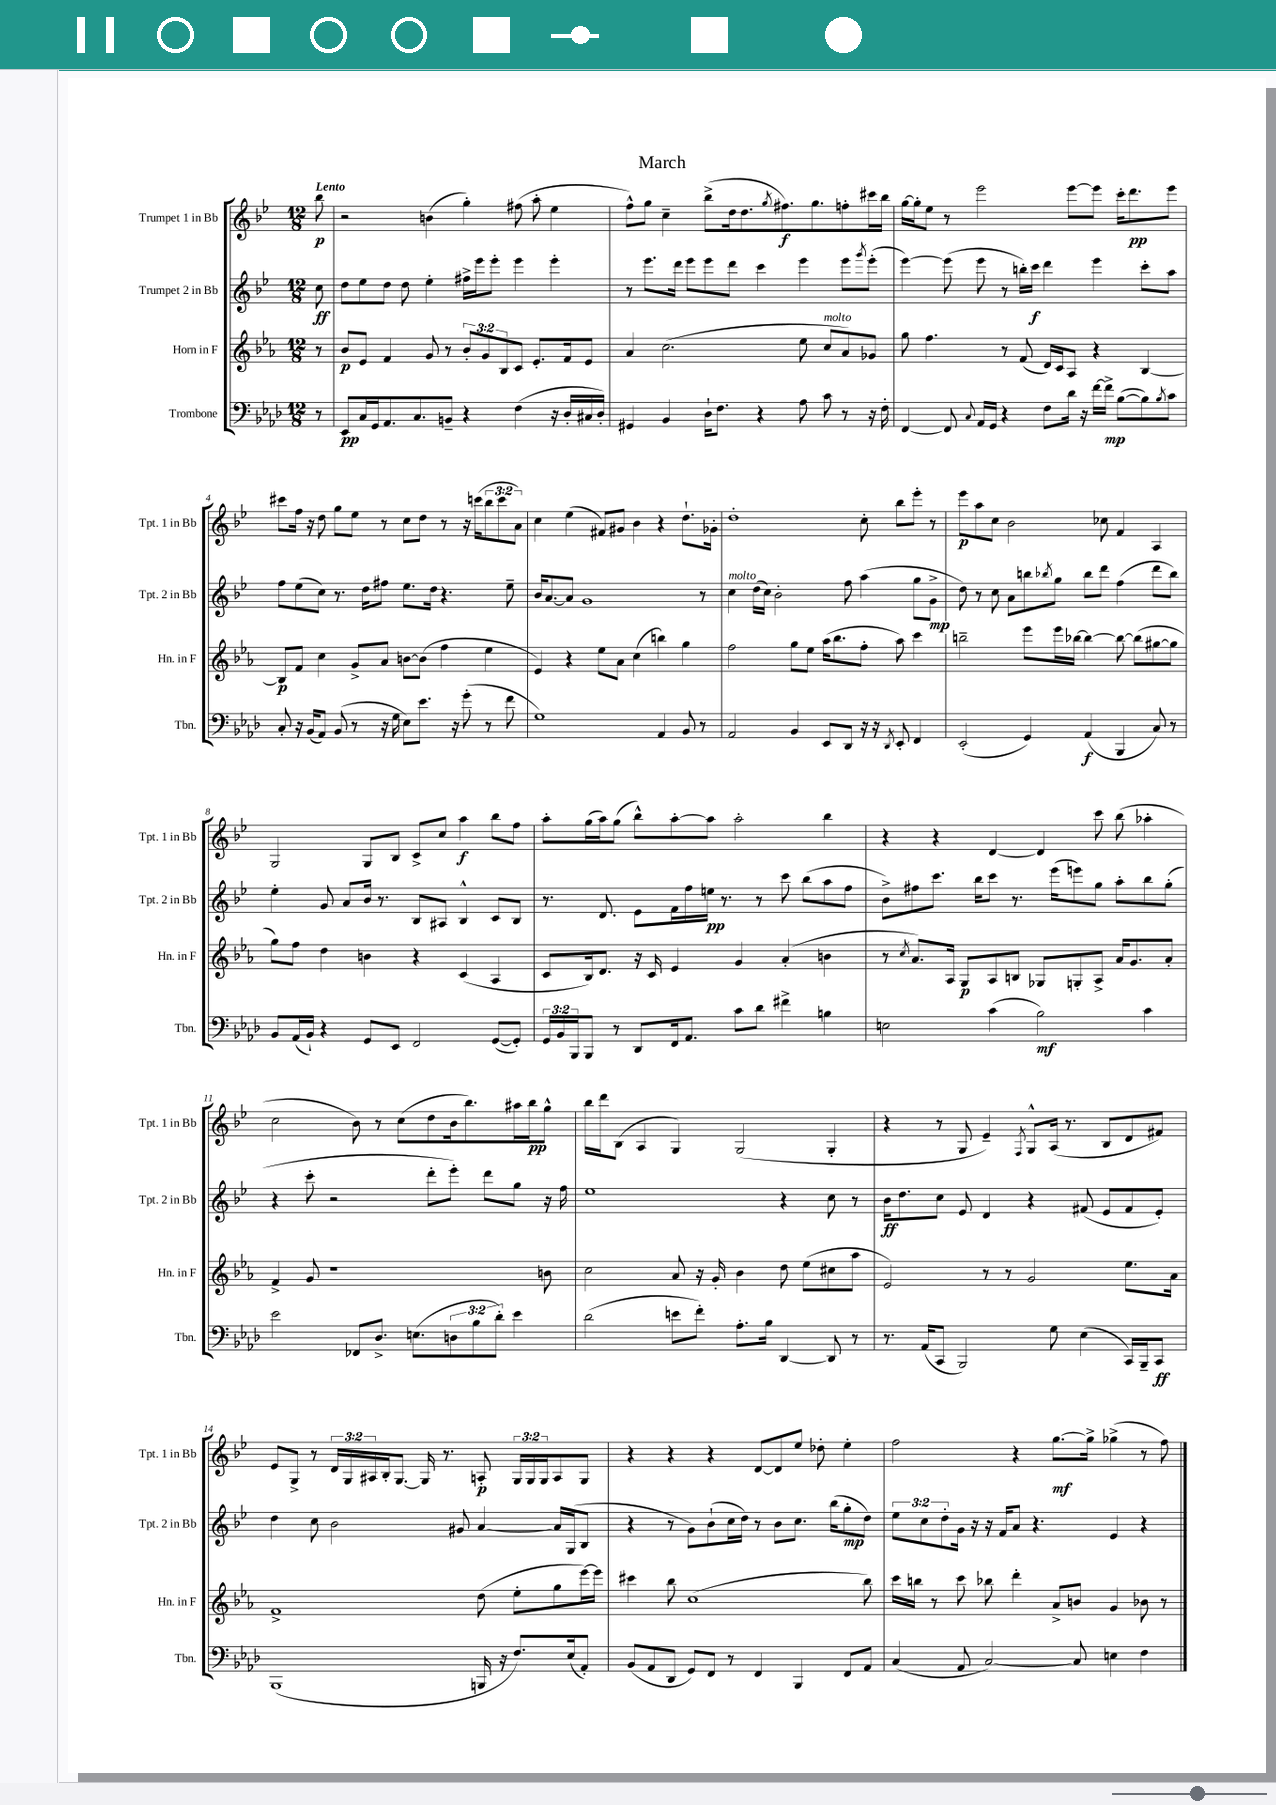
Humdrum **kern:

**kern	**dynam	**kern	**dynam	**kern	**dynam	**kern	**dynam
*part4	*part4	*part3	*part3	*part2	*part2	*part1	*part1
*staff4	*staff4	*staff3	*staff3	*staff2	*staff2	*staff1	*staff1
*I"Trombone	*	*I"Horn in F	*	*I"Trumpet 2 in Bb	*	*I"Trumpet 1 in Bb	*
*I'Tbn.	*	*I'Hn. in F	*	*I'Tpt. 2 in Bb	*	*I'Tpt. 1 in Bb	*
*clefF4	*	*clefG2	*	*clefG2	*	*clefG2	*
*k[b-e-a-d-]	*	*k[b-e-a-]	*	*k[b-e-]	*	*k[b-e-]	*
*M12/8	*	*M12/8	*	*M12/8	*	*M12/8	*
=	=	=	=	=	=	=	=
!	!	!	!	!	!	!LO:TX:a:B:t=Lento	!
8r	.	8r	.	8cc\	ff	8bb-\	p
=1	=1	=1	=1	=1	=1	=1	=1
8EE-/L	pp	8b-/L	p	8dd\L	.	2r	.
16C/L	.	8e-/J	.	8ee-\	.	.	.
16GG/J	.	.	.	.	.	.	.
8.AA-/	.	4f/	.	8dd\J	.	.	.
.	.	.	.	8dd\	.	.	.
8.C/	.	.	.	.	.	.	.
.	.	8g/	.	4ee-'\	.	(4bn\	.
8BBn~/J	.	8r	.	.	.	.	.
4r	.	12b-'/L	.	16ff#X^\LL	.	4gg'\)	.
.	.	.	.	16eee-\J	.	.	.
.	.	12g/	.	.	.	.	.
.	.	.	.	8eee-'\J	.	.	.
.	.	12B-/	.	.	.	.	.
(4F\	.	8c/J	.	4eee-\	.	(8ff#X\	.
.	.	8.e-'/L	.	.	.	8aa'\	.
16r	.	.	.	4eee-'\	.	4ee-\	.
16D-'/LL	.	16f/k	.	.	.	.	.
16C#X/	.	8e-/J	.	.	.	.	.
16D-'/JJ)	.	.	.	.	.	.	.
=2	=2	=2	=2	=2	=2	=2	=2
4GG#X/	.	4a-/	.	8r	.	8ff^^\L)	.
.	.	.	.	8.eee-\L	.	8gg\J	.
4BB-/	.	(2.cc\	.	.	.	4cc~\	.
.	.	.	.	16ddd\Jk	.	.	.
.	.	.	.	8eee-\L	.	.	.
16D-`\KL	.	.	.	8eee-\	.	(8bb-^\L	.
8.F\J	.	.	.	.	.	.	.
.	.	.	.	8ddd\J	.	16dd\k	.
.	.	.	.	.	.	8.dd\	.
4r	.	.	.	4ccc\	.	.	.
.	.	.	.	.	.	8qgg/	.
.	.	.	.	.	.	8.ff#X\)	f
8A-\	.	8ee-\	.	4eee-\	.	.	.
.	.	.	.	.	.	8.gg\	.
!	!	!LO:TX:a:i:t=molto	!	!	!	!	!
8c\	.	8cc/L	.	.	.	.	.
8r	.	8a-/)	.	8eee-\L	.	8ffn'\	.
.	.	.	.	8qggg/	.	.	.
16r	.	8g-X/J	.	(8eee-'\J	.	16ccc#X\L	.
16F'\	.	.	.	.	.	16bb-\JJ	.
=3	=3	=3	=3	=3	=3	=3	=3
[4FF/	.	8gg\	.	[4eee-\)	.	[16gg\LL	.
.	.	.	.	.	.	16gg'\J]	.
.	.	4.ff\	.	.	.	8ee-\J	.
8FF/]	.	.	.	(8eee-\]	.	8r	.
8qqC/	.	.	.	.	.	.	.
16AA-/LL	.	.	.	8eee-\	.	2eee-\	.
16GG/JJ	.	.	.	.	.	.	.
4r	.	8r	.	8r	.	.	.
.	.	(8f/	.	16bbn'\LL)	.	.	.
.	.	.	.	16ccc\JJ	f	.	.
8F\L	.	16d/LL)	.	4ddd\	.	.	.
.	.	16c/J	.	.	.	.	.
16d-\Jk	.	8A-/J	.	.	.	[8eee-\L	.
16r	.	.	.	.	.	.	.
[16f\LL	.	4r	.	4eee-\	.	8eee-\J]	.
16f^\JJ]	mp	.	.	.	.	.	.
([8B-\L	.	.	.	.	.	16ccc'\KL	.
.	.	.	.	.	.	8.ddd\	pp
8B-\])	.	[4B-/	.	8ccc'\L	.	.	.
8qB-/	.	.	.	.	.	.	.
8c\J	.	.	.	8aa\J	.	8eee-\J	.
!!LO:LB:g=z
=4	=4	=4	=4	=4	=4	=4	=4
8C'/	.	8B-/L]	p	8ff\L	.	8ccc#X\L	.
16r	.	8f/J	.	(8ee-\	.	16ff\Jk	.
(16BB-/KL	.	.	.	.	.	16r	.
8AA-/J)	.	4cc\	.	8cc\J)	.	8dd\	.
(8BB-/	.	.	.	8.r	.	8gg\L	.
8r	.	8g^/L	.	.	.	8ee-\J	.
.	.	.	.	16dd\KL	.	.	.
16r	.	8a-/J	.	8ff#X\J	.	8r	.
16G\	.	.	.	.	.	.	.
8E-\L)	.	[8bn\L	.	8.ee-\L	.	8cc\L	.
8.e-\J	.	(8b\J]	.	.	.	8dd\J	.
.	.	.	.	16dd\Jk	.	.	.
.	.	4ff\	.	4.r	.	8r	.
16r	.	.	.	.	.	.	.
(8g'\	.	.	.	.	.	16r	.
.	.	.	.	.	.	(16cccn\KL	.
8r	.	4ee-\	.	.	.	12bb-\	.
.	.	.	.	.	.	12ccc\	.
8f\	.	.	.	8ee-~\	.	.	.
.	.	.	.	.	.	12a\J)	.
=5	=5	=5	=5	=5	=5	=5	=5
1G)	.	4e-/)	.	16b-/KL	.	4cc\	.
.	.	.	.	[8.a/	.	.	.
.	.	4r	.	8a/J]	.	(4ee-\	.
.	.	.	.	1g	.	.	.
.	.	8ee-\L	.	.	.	8f#X/L)	.
.	.	8a-\J	.	.	.	8g#X/J	.
.	.	(4cc\	.	.	.	4b-\	.
4AA-/	.	4bbn\)	.	.	.	4r	.
8BB-/	.	4gg\	.	.	.	8.dd`\L	.
8r	.	.	.	8r	.	.	.
.	.	.	.	.	.	16g-X'\Jk	.
=6	=6	=6	=6	=6	=6	=6	=6
!	!	!	!	!LO:TX:a:i:t=molto	!	!	!
2AA-/	.	2ff\	.	4cc\	.	1dd'	.
.	.	.	.	(16dd\LL	.	.	.
.	.	.	.	16cc\JJ)	.	.	.
.	.	.	.	2b-'\	.	.	.
4BB-/	.	8gg\L	.	.	.	.	.
.	.	8ee-\J	.	.	.	.	.
8EE-/L	.	(16aa-\KL	.	.	.	.	.
.	.	8.bb-\	.	.	.	.	.
8DD-/J	.	.	.	8ff\	.	.	.
16r	.	8ff'\J	.	(4aa\	.	8cc'\	.
16r	.	.	.	.	.	.	.
8qDD-/	.	.	.	.	.	.	.
8EE-'/	.	8aa-\)	.	.	.	8bb-\L	.
4FF/	.	4ccc\	.	8gg\L	.	8eee-'\J	.
.	.	.	.	8g^\J	mp	8r	.
=7	=7	=7	=7	=7	=7	=7	=7
(2EE-'/	.	2bbn~\	.	8dd\)	.	8eee-\L	p
.	.	.	.	8r	.	8aa\	.
.	.	.	.	8cc\	.	8cc\J	.
.	.	.	.	8a\L	.	2b-\	.
4GG/)	.	8eee-\L	.	8bbn\	.	.	.
.	.	.	.	8qbb-X/	.	.	.
.	.	16eee-\L	.	8gg\J	.	.	.
.	.	[16bb-X\JJ	.	.	.	.	.
(4AA-/	f	4bb-\_	.	8bb-\L	.	.	.
.	.	.	.	8ddd\J	.	8cc-X\	.
4BBB-/	.	8bb-\_	.	(4ff\	.	4f/	.
.	.	(8bb-\L]	.	.	.	.	.
8C/)	.	[8gg#X\	.	8ddd\L	.	4A/	.
8r	.	8gg#\J]	.	8bb-\J)	.	.	.
!!LO:LB:g=z
=8	=8	=8	=8	=8	=8	=8	=8
8BB-/L	.	8gg\L)	.	4ee-'\	.	2G/	.
(16AA-/L	.	8ff\J	.	.	.	.	.
16BB-`/JJ)	.	.	.	.	.	.	.
4r	.	4dd\	.	8g/	.	.	.
.	.	.	.	8a/L	.	.	.
8GG/L	.	4bn\	.	16b-/Jk	.	8G/L	.
.	.	.	.	8.r	.	.	.
8EE-/J	.	.	.	.	.	8B-/J	.
2FF/	.	4r	.	8B-/L	.	8c^/L	.
.	.	.	.	8A#X/J	.	8cc/J	.
.	.	(4c/	.	4B-^^/	.	4aa\	f
([8GG/L	.	4A-/	.	8c/L	.	8bb-\L	.
8GG'/J])	.	.	.	8B-/J	.	8ff\J	.
=9	=9	=9	=9	=9	=9	=9	=9
24GG/LL	.	8c/L	.	8.r	.	8aa'\L	.
24BB-/	.	.	.	.	.	.	.
24BBB-/J	.	.	.	.	.	.	.
8BBB-/J	.	16B-/k)	.	.	.	(16gg\L	.
.	.	8.d/J	.	8.d/	.	16aa\J)	.
8r	.	.	.	.	.	(8gg\J	.
8DD-/L	.	16r	.	8e-\L	.	8bb-^^\L)	.
.	.	16c/	.	.	.	.	.
16FF/k	.	4e-/	.	16f\L	.	[8aa'\	.
8.AA-/J	.	.	.	16ff\	.	.	.
.	.	.	.	16een\JJ	pp	8aa\J]	.
.	.	.	.	8.r	.	.	.
8c\L	.	4g/	.	.	.	2aa'\	.
8d-\J	.	.	.	8r	.	.	.
4f#X^\	.	(4a-'/	.	8ccc\	.	.	.
.	.	.	.	(8bb-\L	.	.	.
4Bn\	.	4bn\	.	8aa\	.	4bb-\	.
.	.	.	.	8ff\J	.	.	.
=10	=10	=10	=10	=10	=10	=10	=10
2En\	.	8r	.	8b-^\L)	.	4r	.
.	.	8qcc/	.	.	.	.	.
.	.	8.a-/L)	.	8ff#X\	.	.	.
.	.	.	.	8.ccc\J	.	4r	.
.	.	16A-/Jk	.	.	.	.	.
.	.	8G/L	p	.	.	.	.
.	.	.	.	16bb-\KL	.	.	.
(4c\	.	8A-/	.	8ccc\J	.	[4d/	.
.	.	8Bn/J	.	8.r	.	.	.
2B-\)	mf	8G-X/L	.	.	.	4d/]	.
.	.	.	.	(16eee-\KL	.	.	.
.	.	8Gn'/	.	8eeen\)	.	.	.
.	.	8A-^/J	.	8gg\J	.	8ccc\	.
.	.	16a-/KL	.	8aa'\L	.	(8bb-\	.
.	.	8.g/	.	.	.	.	.
4c\	.	.	.	8bb-\	.	4aa-X'\	.
.	.	8a-'/J	.	(8gg'\J	.	.	.
!!LO:LB:g=z
=11	=11	=11	=11	=11	=11	=11	=11
2e-\	.	4f^/	.	4r	.	2cc\	.
.	.	8g/	.	8ccc'\	.	.	.
.	.	1r	.	2r	.	.	.
8FF-X/L	.	.	.	.	.	8b-\)	.
8.D-^/J	.	.	.	.	.	8r	.
.	.	.	.	.	.	(8cc\L	.
(8.En\L	.	.	.	.	.	.	.
.	.	.	.	8ddd'\L	.	8dd\	.
12Dn\	.	.	.	8eee-'\J)	.	16b-\k	.
.	.	.	.	.	.	8.bb-\)	.
12B-\	.	.	.	.	.	.	.
.	.	.	.	8ddd\L	.	.	.
12d-'\J)	.	.	.	.	.	.	.
4e-\	.	.	.	8gg\J	.	16aa#X\L	.
.	.	.	.	.	.	16bb-\J	pp
.	.	8bn\	.	16r	.	8gg^^\J	.
.	.	.	.	16ff\	.	.	.
=12	=12	=12	=12	=12	=12	=12	=12
(2d-\	.	2cc\	.	1ee-	.	16bb-\LL	.
.	.	.	.	.	.	16ddd\J	.
.	.	.	.	.	.	(8B-\J	.
.	.	.	.	.	.	4A/	.
8en\L	.	8a-/	.	.	.	4G/)	.
8f'\J)	.	16r	.	.	.	.	.
.	.	16g'/	.	.	.	.	.
8.A-'\L	.	4b-\	.	.	.	(2G/	.
16B-\Jk	.	.	.	.	.	.	.
[4DD-/	.	8dd\	.	4r	.	.	.
.	.	(8ee-\L	.	.	.	.	.
8DD-/]	.	8cc#X\	.	8cc\	.	4G'/	.
8r	.	8aa-\J	.	8r	.	.	.
=13	=13	=13	=13	=13	=13	=13	=13
8.r	.	2e-/)	.	16b-\KL	ff	4r	.
.	.	.	.	8.dd\	.	.	.
(16AA-/KL	.	.	.	.	.	.	.
8CC/J	.	.	.	8cc\J	.	8r	.
2BBB-/)	.	.	.	8e-/	.	8G/	.
.	.	8r	.	4d/	.	4e-~/)	.
.	.	8r	.	.	.	.	.
.	.	.	.	.	.	8qF/	.
.	.	2g/	.	4r	.	8G^^/L	.
8G\	.	.	.	.	.	(16A/Jk	.
.	.	.	.	.	.	8.r	.
(4E-\	.	.	.	(8f#X/	.	.	.
.	.	.	.	8e-/L	.	8B-/L	.
16CC/LL)	.	8.ee-\L	.	8f#/	.	8d/	.
16BBB-~/J	.	.	.	.	.	.	.
8CC/J	ff	.	.	8e-'/J)	.	8f#X/J)	.
.	.	16a-\Jk	.	.	.	.	.
!!LO:LB:g=z
=14	=14	=14	=14	=14	=14	=14	=14
(1BBB-	.	1f^	.	4dd\	.	8e-/L	.
.	.	.	.	.	.	8G^/J	.
.	.	.	.	8cc\	.	8r	.
.	.	.	.	2b-\	.	24d/LL	.
.	.	.	.	.	.	24G/	.
.	.	.	.	.	.	24A#X/	.
.	.	.	.	.	.	16B-'/J	.
.	.	.	.	.	.	[8.G/J	.
.	.	.	.	.	.	16G/]	.
.	.	.	.	.	.	8.r	.
.	.	.	.	8g#X/	.	.	.
16BBBn/	.	(8dd\	.	[4a/	.	8An'/	p
16r	.	.	.	.	.	.	.
8.F/L)	.	8ee-'\L	.	.	.	24G/LL	.
.	.	.	.	.	.	24G/	.
.	.	.	.	.	.	24G/J	.
.	.	8gg\	.	16a/LL]	.	8A/	.
(16E-/k	.	.	.	(16G/J	.	.	.
8AA-'/J)	.	[16eee-\L)	.	8B-/J	.	8G/J	.
.	.	16eee-\JJ]	.	.	.	.	.
=15	=15	=15	=15	=15	=15	=15	=15
(8BB-/L	.	4ccc#X\	.	4r	.	4r	.
8AA-/	.	.	.	.	.	.	.
8DD-/J	.	8bb-\	.	8r	.	4r	.
8GG/L)	.	(1cc	.	8g\L)	.	.	.
8FF/J	.	.	.	(8b-`\	.	4r	.
8r	.	.	.	16cc\L	.	.	.
.	.	.	.	16dd\JJ)	.	.	.
4FF/	.	.	.	8r	.	[8d/L	.
.	.	.	.	8b-\L	.	8d/]	.
4BBB-/	.	.	.	8.cc\J	.	8ee-/J	.
.	.	.	.	.	.	8dd-X'\	.
.	.	.	.	(16bb-\KL	.	.	.
8FF/L	.	.	.	8gg'\	mp	4ee-'\	.
8AA-/J	.	8bb-\)	.	8dd\J)	.	.	.
=16	=16	=16	=16	=16	=16	=16	=16
(4C/	.	16ccc\LL	.	12ee-\L	.	2ff\	.
.	.	16bbn\JJ	.	.	.	.	.
.	.	.	.	12cc\	.	.	.
.	.	8r	.	.	.	.	.
.	.	.	.	12dd'\	.	.	.
8AA-/	.	8ccc\	.	16g\Jk	.	.	.
.	.	.	.	16r	.	.	.
[2C/)	.	8bb-X\	.	16r	.	.	.
.	.	.	.	16f/KL	.	.	.
.	.	4ddd'\	.	8a/J	.	4r	.
.	.	.	.	4.r	.	.	.
.	.	8a-^/L	.	.	.	[8.gg\L	mf
8C/]	.	8bn/J	.	.	.	.	.
.	.	.	.	.	.	16gg^\Jk]	.
4En\	.	4g/	.	4e-/	.	(4gg-X^\	.
4F\	.	8b-X\	.	4r	.	8r	.
.	.	8r	.	.	.	8ff\)	.
==	==	==	==	==	==	==	==
*-	*-	*-	*-	*-	*-	*-	*-
